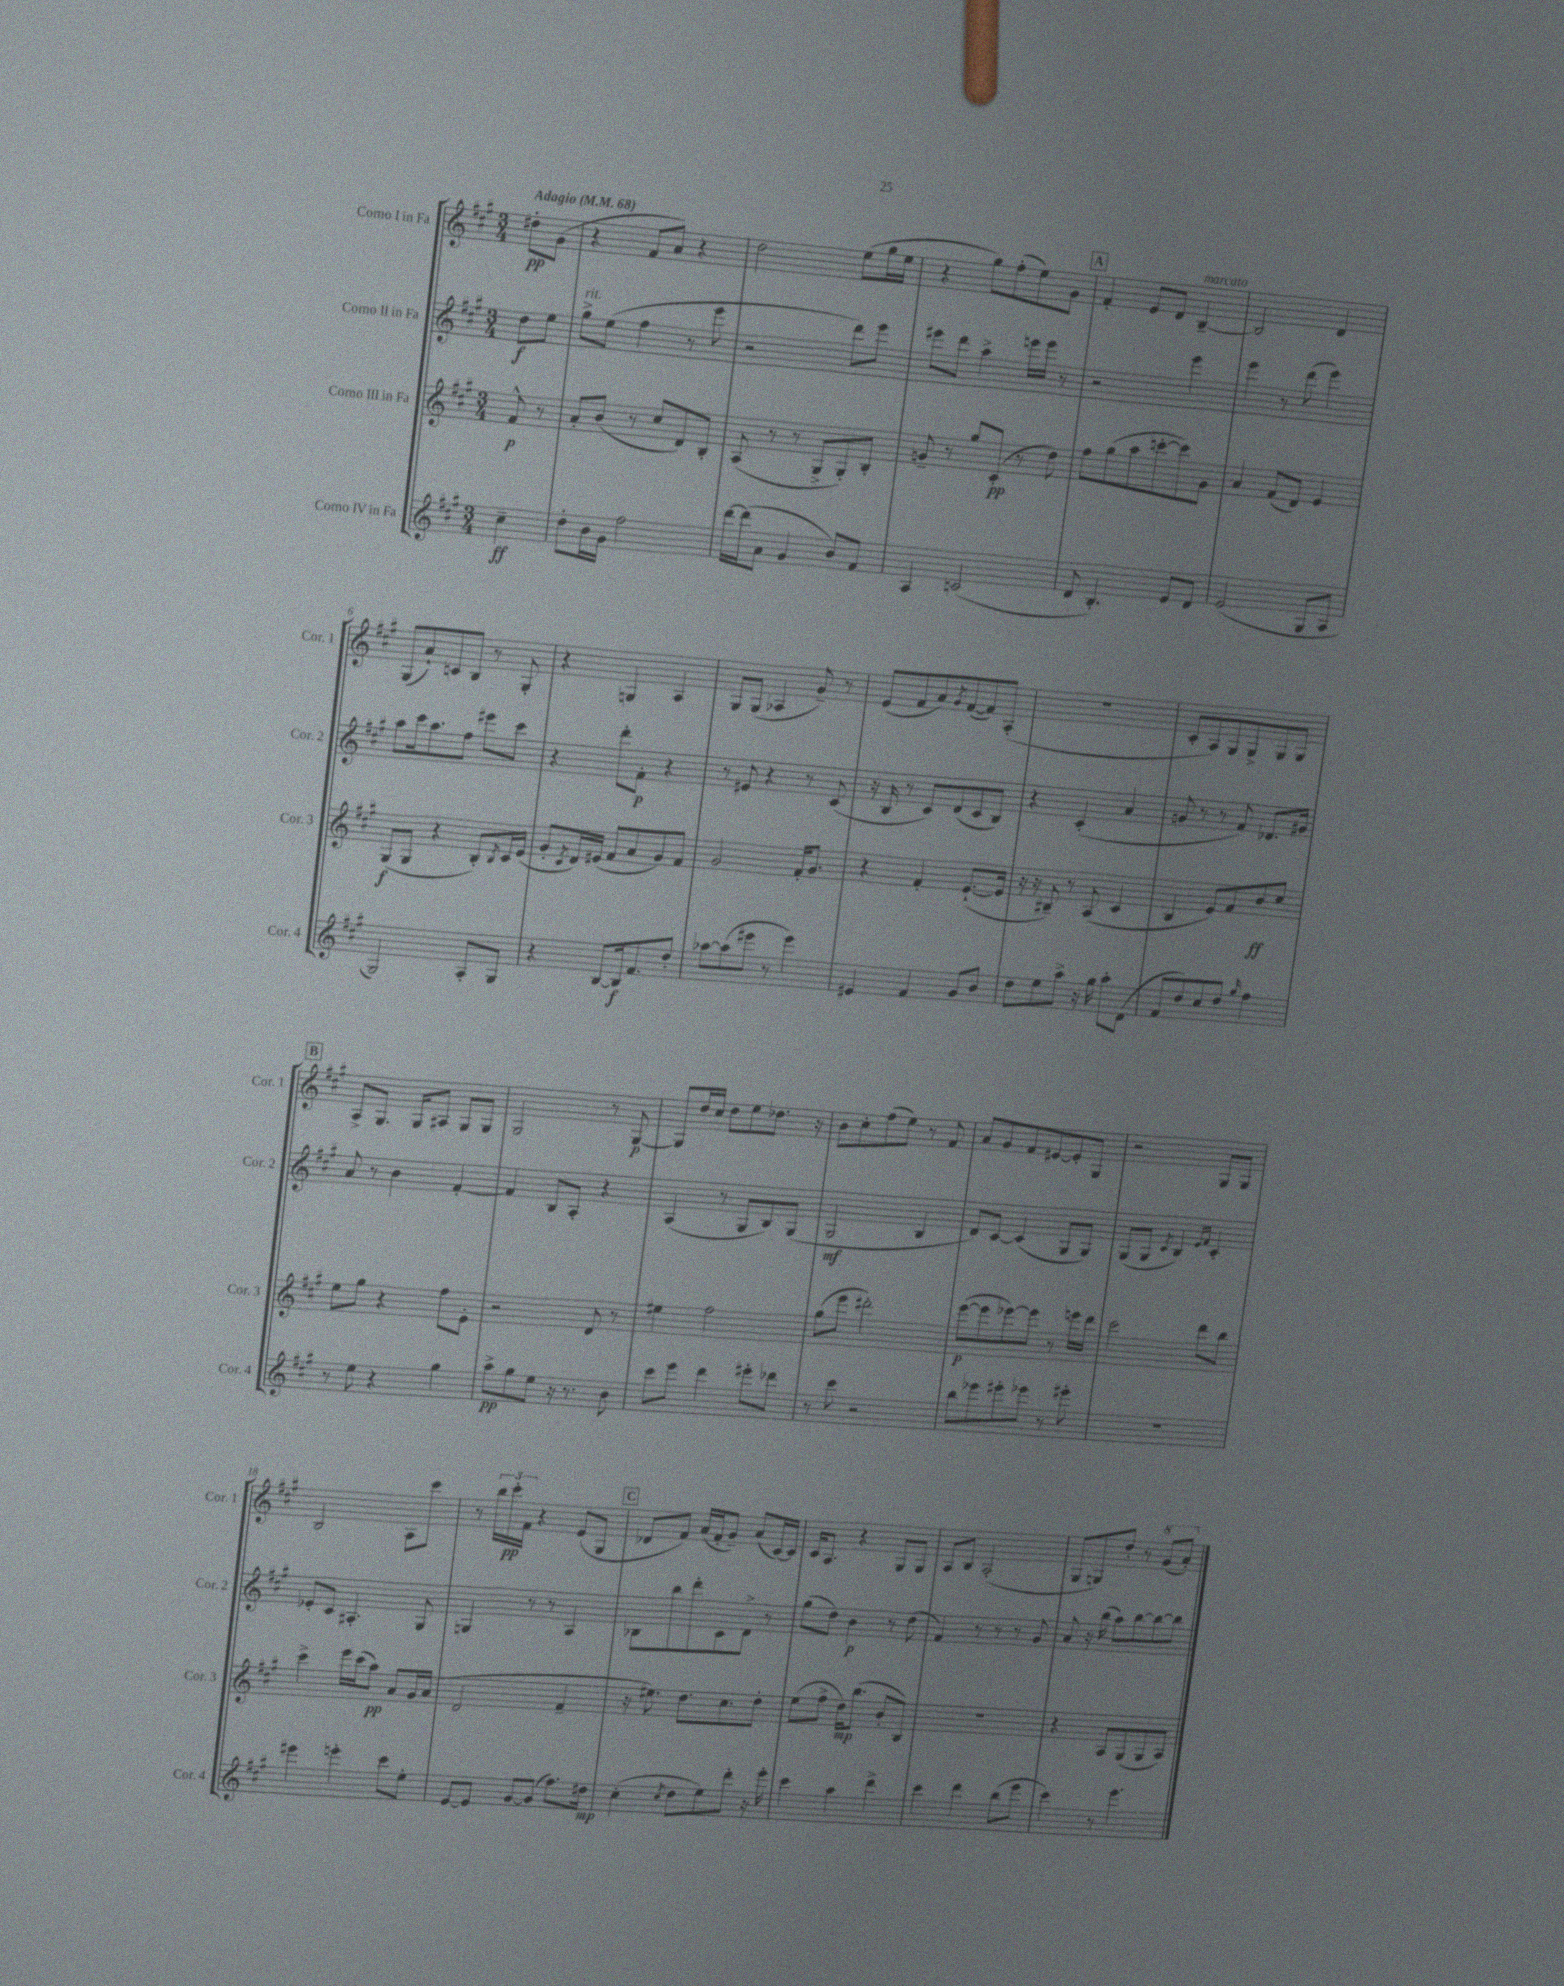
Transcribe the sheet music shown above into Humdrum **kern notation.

**kern	**kern	**kern	**kern
*staff4	*staff3	*staff2	*staff1
*clefG2	*clefG2	*clefG2	*clefG2
*k[f#c#g#]	*k[f#c#g#]	*k[f#c#g#]	*k[f#c#g#]
*M3/4	*M3/4	*M3/4	*M3/4
*MM68	*MM68	*MM68	*MM68
4cc#~	8f#^^	8dd	8dd#'
.	8r	8ee	(8g#
=	=	=	=
8dd'	8a'	8gg#^	4r
16b	(8b	(8ee	.
16g#	.	.	.
2ff#	8r	4ff#	8f#
.	8cc#	.	8a)
.	8d)	8r	4r
.	8B'	8eee	.
=	=	=	=
[16ddd	(8A	2r	2dd
(16ddd]	.	.	.
8a	8r	.	.
4g#	8r	.	.
.	8G#^	.	.
8b)	8G#')	8ddd)	(8ee
8f#	8B'	8eee	16gg#
.	.	.	16ee
=	=	=	=
4A	8g~	8eee#	4r
.	8r	8ddd	.
(2c	8gg#	4aa^	8gg#)
.	(8c#'	.	(8ff#'
.	8r	16eee	8ee)
.	.	16eee	.
.	8dd)	8r	8g#
=	=	=	=
8d	8ff#	2r	4f#'
4.B')	(8gg#	.	.
.	8aa	.	8e
.	[8ccc'	.	8d
8e	8ccc])	4eee	[4B~
8d	8g#	.	.
=	=	=	=
(2e	4a	4eee	2B]
.	(8f#	8r	.
.	8d)	(8ddd	.
8G#	4e	4eee)	4d
8A	.	.	.
=	=	=	=
2G#)	(8G#	8aa	(8G#
.	8G#	16ccc#	8a`)
.	.	8.aa	.
.	4r	.	8c
.	.	8ff#	8B
8A'	8B')	8eee#	8r
.	8qB	.	.
8G#	16c#	8ccc#	8G#'
.	(16e	.	.
=	=	=	=
4r	8g#'	4r	4r
.	8qc#	.	.
.	16d)	.	.
.	(16e#	.	.
[8B	8f#	8ddd'	4G
16B]	8a	8f#'	.
8.f#	.	.	.
.	8g#)	4r	4A
8dd'	8f#	.	.
=	=	=	=
[8aa-	2g#	8r	8G#
(8aa-]	.	8e#	(8G#
8eee#	.	4r	4A-
8r	.	.	.
4eee#)	16f#'	8r	8g#~)
.	8.g#	.	.
.	.	(8c#	8r
=	=	=	=
4e#	4r	16r	(8e
.	.	16B	.
.	.	8r	8f#
4f#	4f#'	8c#)	8a)
.	.	.	8qg#
.	.	(8d	([8f#
8g#	([8.e`	8c#	8f#])
8b	.	8B)	(8A'
.	16e]	.	.
=	=	=	=
8dd	16r	4r	2.r
.	16r	.	.
8ee	8B#~)	.	.
8aa^	8r	(4c#'	.
16r	(8A	.	.
16gg#	.	.	.
8aa'	4c#	4a	.
(8d	.	.	.
=	=	=	=
8f#	4B	8g	8c#'
8dd)	.	8r	8A)
8cc#	8e)	8r	8G#
8dd	8f#	8f#)	8G#^
16qqgg#	.	.	.
4ff#	8b	8.d-	8G#
.	8cc#	.	8G#
.	.	16g#	.
=	=	=	=
8r	8ee	8a	8A^
8ee	8gg#	8r	8.G#
4r	4r	4b	.
.	.	.	16G#
.	.	.	8A#
4gg#	8ff#	[4f#'	8G#
.	8e'	.	8G#
=	=	=	=
8aa^	2r	4f#]	2G#
8gg#	.	.	.
8ee	.	8B	.
16r	.	8A'	.
8.r	.	.	.
.	8d	4r	8r
8b	8r	.	[8G#
=	=	=	=
8ccc#	4ee#	(4A	8G#]
8eee	.	.	16dd
.	.	.	16cc#
4ddd	2ff#	8r	8dd
.	.	8G#	8ee
8eee#'	.	8B)	8.dd-
8ddd-	.	(8G#	.
.	.	.	16r
=	=	=	=
8r	(8gg#	2G#	8b
8ccc#	8eee	.	8cc#'
2r	2ddd#')	.	(8ff#
.	.	.	8ee)
.	.	4B	8r
.	.	.	8f#
=	=	=	=
8bb	([8eee	8d)	8a
8eee-	8eee]	[8c#	8g#
8eee#'	[8eee-)	(4c#]	8f#
8eee-	8eee-]	.	[8e#
8r	8r	8G#	8e#']
8eee#'	16eee	8G#)	8G#
.	16ddd	.	.
=	=	=	=
2.r	2ccc#	(8G#	2r
.	.	8G#	.
.	.	8qc#	.
.	.	4B)	.
.	.	16qqe	.
.	.	16qqf#	.
.	8ddd	4c#'	8G#
.	8bb	.	8G#
=	=	=	=
4eee#	4ccc#^	8e-'	2B
.	.	8c#	.
4eee'	16eee	4.A#'	.
.	(16ccc#	.	.
.	8aa)	.	.
8ccc#	8a	.	8A
8ee'	16g#	8G#	8ccc#
.	(16a	.	.
=	=	=	=
[8e	2d	4G	8r
8e]	.	.	24bb
.	.	.	24ccc#'
.	.	.	24f#
[8g#	.	8r	4r
(8g#]	.	8r	.
8.ff#)	4f#~	4A	(8e
.	.	.	8G#
16dd#	.	.	.
=	=	=	=
(4cc#'	16r	8B-	8d-
.	8.ee#)	.	.
.	.	8bb	8f#)
8qcc#	.	.	.
8dd	8.dd	8ddd'	(16a
.	.	.	16f#'
8ee)	.	8c#	8g#~)
.	8.cc#	.	.
8ddd'	.	8d^	(8a
16r	8dd'	8r	[16c#)
16eee'	.	.	16c#]
=	=	=	=
4ccc#	(8ee	(8gg#	16c#
.	.	.	8.A
.	8ff#^	8dd)	.
4aa	16dd)	4b	4r
.	(8.bb	.	.
4ddd^	8b'	8r	8G#
.	8B)	(8dd	8G#
=	=	=	=
4ccc#	2.r	4f#)	8A
.	.	.	8B
4ddd	.	8r	(2A'
.	.	8r	.
(8bb	.	8r	.
8eee	.	8g#	.
=	=	=	=
4ccc#)	4r	8a	8G#
.	.	16r	8G)
.	.	(16bb	.
8r	8A	8aa)	8dd'
4.eee	(8G#	[8bb	8r
.	8G#	8bb_	(8gg#
.	8A)	8bb]	8aa')
==	==	==	==
*-	*-	*-	*-
